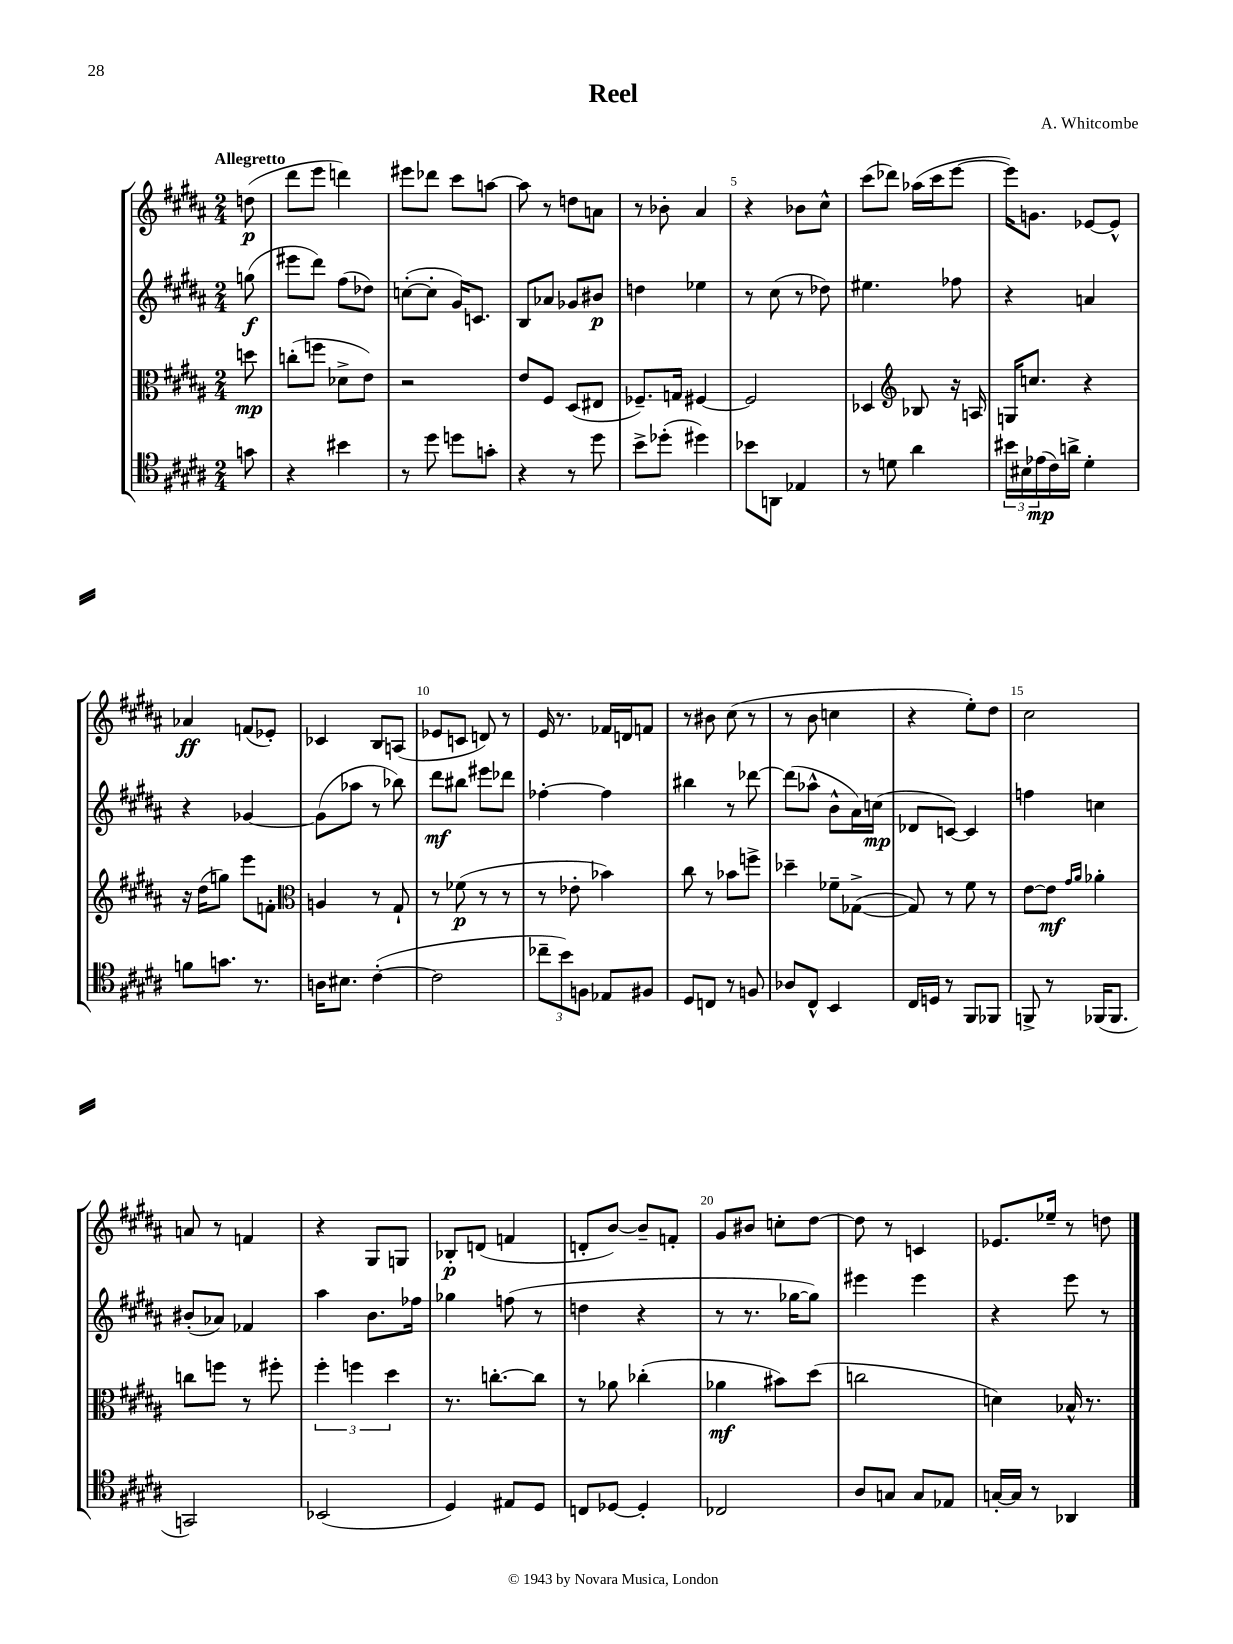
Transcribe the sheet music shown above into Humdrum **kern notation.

**kern	**dynam	**kern	**dynam	**kern	**dynam	**kern	**dynam
*part4	*part4	*part3	*part3	*part2	*part2	*part1	*part1
*staff4	*staff4	*staff3	*staff3	*staff2	*staff2	*staff1	*staff1
*clefC4	*	*clefC3	*	*clefG2	*	*clefG2	*
*k[f#c#g#d#a#]	*	*k[f#c#g#d#a#]	*	*k[f#c#g#d#a#]	*	*k[f#c#g#d#a#]	*
*M2/4	*	*M2/4	*	*M2/4	*	*M2/4	*
=	=	=	=	=	=	=	=
!	!	!	!	!	!	!LO:TX:a:B:t=Allegretto	!
8gn\	.	8ddn\	mp	(8ggn\	f	(8ddn\	p
=1	=1	=1	=1	=1	=1	=1	=1
4r	.	(8ccn'\L	.	8eee#X\L	.	8ddd#\L	.
.	.	8ffn\J	.	8ddd#\J)	.	8eee\J	.
4b#X\	.	8d-X^\L	.	(8ff#\L	.	4dddn\)	.
.	.	8e\J)	.	8dd-X\J)	.	.	.
=2	=2	=2	=2	=2	=2	=2	=2
8r	.	2r	.	([8ccn'\L	.	8eee#X\L	.
8dd#\	.	.	.	8cc'\J]	.	8ddd-X\J	.
8ddn\L	.	.	.	16g#/KL)	.	8ccc#\L	.
.	.	.	.	8.cn/J	.	.	.
8gn'\J	.	.	.	.	.	[8aan\J	.
=3	=3	=3	=3	=3	=3	=3	=3
4r	.	8e/L	.	8B/L	.	8aa\]	.
.	.	8F#/J	.	8a-X/J	.	8r	.
8r	.	(8D#/L	.	8g-X/L	.	8ddn\L	.
8dd#\	.	8E#X/J	.	8b#X/J	p	8an\J	.
=4	=4	=4	=4	=4	=4	=4	=4
8b^\L	.	8.F-X~/L)	.	4ddn\	.	8r	.
(8dd-X'\J	.	.	.	.	.	8b-X'\	.
.	.	16Gn/Jk	.	.	.	.	.
4dd#X\)	.	[4F#X/	.	4ee-X\	.	4a#/	.
=5	=5	=5	=5	=5	=5	=5	=5
8b-X\L	.	2F#/]	.	8r	.	4r	.
8AAn\J	.	.	.	(8cc#\	.	.	.
4E-X/	.	.	.	8r	.	8b-X\L	.
.	.	.	.	8dd-X\)	.	8cc#^^\J	.
=6	=6	=6	=6	=6	=6	=6	=6
8r	.	4D-X/	.	4.ee#X\	.	(8ccc#\L	.
8dn\	.	.	.	.	.	8ddd-X\J)	.
*	*	*clefG2	*	*	*	*	*
4a#\	.	8B-X/	.	.	.	(16aa-X\LL	.
.	.	.	.	.	.	16ccc#\J	.
.	.	16r	.	8ff-X\	.	[8eee\J	.
.	.	16An/	.	.	.	.	.
=7	=7	=7	=7	=7	=7	=7	=7
24b#X\LL	.	16Gn/KL	.	4r	.	16eee\KL])	.
24B#X\	.	.	.	.	.	.	.
.	.	8.ccn/J	.	.	.	8.gn\J	.
(24e-X\	mp	.	.	.	.	.	.
16c#\)	.	.	.	.	.	.	.
16an^\JJ	.	.	.	.	.	.	.
4d#'\	.	4r	.	4an/	.	[8e-X/L	.
.	.	.	.	.	.	8e-^^/J]	.
!!LO:LB:g=z
=8	=8	=8	=8	=8	=8	=8	=8
8fn\L	.	16r	.	4r	.	4a-X/	ff
.	.	(16dd#\KL	.	.	.	.	.
8.gn\J	.	8ggn\J)	.	.	.	.	.
.	.	8eee\L	.	[4g-X/	.	(8fn/L	.
8.r	.	.	.	.	.	.	.
.	.	8fn'\J	.	.	.	8e-X'/J)	.
=9	=9	=9	=9	=9	=9	=9	=9
*	*	*clefC3	*	*	*	*	*
16An\KL	.	4An/	.	(8g-\L]	.	4c-X/	.
8.B#X\J	.	.	.	.	.	.	.
.	.	.	.	8aa-X\J	.	.	.
([4c#'\	.	8r	.	8r	.	8B/L	.
.	.	8G#`/	.	8bb-X\)	.	(8An/J	.
=10	=10	=10	=10	=10	=10	=10	=10
2c#\]	.	8r	.	8ddd#\L	mf	8e-X/L	.
.	.	(8f-X\	p	8bb#X\J	.	8cn/J	.
.	.	8r	.	8eee#X\L	.	8dn/)	.
.	.	8r	.	8ddd-X\J	.	8r	.
=11	=11	=11	=11	=11	=11	=11	=11
12cc-X~\L	.	8r	.	[4ff-X'\	.	16e/	.
.	.	.	.	.	.	8.r	.
12b\)	.	.	.	.	.	.	.
.	.	8e-X'\	.	.	.	.	.
12Fn\J	.	.	.	.	.	.	.
8E-X/L	.	4b-X\)	.	4ff-\]	.	16f-X/LL	.
.	.	.	.	.	.	16dn/J	.
8F#X/J	.	.	.	.	.	8fn/J	.
=12	=12	=12	=12	=12	=12	=12	=12
8D#/L	.	8cc#\	.	4bb#X\	.	8r	.
8Cn/J	.	8r	.	.	.	8b#X\	.
8r	.	8b-X\L	.	8r	.	(8cc#\	.
8Fn/	.	8ffn^\J	.	[8ddd-X\	.	8r	.
=13	=13	=13	=13	=13	=13	=13	=13
8A-X/L	.	4dd-X~\	.	(8ddd-\L]	.	8r	.
8C#^^/J	.	.	.	8aa-X^^\J	.	8b\	.
4BB/	.	8f-X~\L	.	8b^^\L	.	4ccn\	.
.	.	([8G-X^\J	.	16a#\L)	.	.	.
.	.	.	.	(16ccn\JJ	mp	.	.
=14	=14	=14	=14	=14	=14	=14	=14
16C#/LL	.	8G-/])	.	8d-X/L	.	4r	.
16Dn/JJ	.	.	.	.	.	.	.
8r	.	8r	.	[8cn/J)	.	.	.
8FF#/L	.	8f#\	.	4c/]	.	8ee'\L)	.
8FF-X/J	.	8r	.	.	.	8dd#\J	.
=15	=15	=15	=15	=15	=15	=15	=15
8FFn^/	.	[8e\L	.	4ffn\	.	2cc#\	.
8r	.	8e\J]	mf	.	.	.	.
.	.	16qqg#/LL	.	.	.	.	.
.	.	16qqa#/JJ	.	.	.	.	.
(16FF-X/KL	.	4a-X'\	.	4ccn\	.	.	.
8.FF-/J	.	.	.	.	.	.	.
!!LO:LB:g=z
=16	=16	=16	=16	=16	=16	=16	=16
2GGn/)	.	8ccn\L	.	(8b#X'/L	.	8an/	.
.	.	8ffn\J	.	8a-X/J)	.	8r	.
.	.	8r	.	4f-X/	.	4fn/	.
.	.	8ff#X'\	.	.	.	.	.
=17	=17	=17	=17	=17	=17	=17	=17
(2BB-X/	.	6ff#'\	.	4aa#\	.	4r	.
.	.	6ffn\	.	.	.	.	.
.	.	.	.	8.b\L	.	8G#/L	.
.	.	6dd#\	.	.	.	.	.
.	.	.	.	.	.	8Gn/J	.
.	.	.	.	16ff-X\Jk	.	.	.
=18	=18	=18	=18	=18	=18	=18	=18
4D#/)	.	8.r	.	4gg-X\	.	8B-X'/L	p
.	.	.	.	.	.	(8dn/J	.
.	.	[8.ccn'\L	.	.	.	.	.
8E#X/L	.	.	.	(8ffn\	.	4fn/	.
8D#/J	.	8cc\J]	.	8r	.	.	.
=19	=19	=19	=19	=19	=19	=19	=19
8Cn/L	.	8r	.	4ddn\	.	8dn'/L	.
[8D-X/J	.	8a-X\	.	.	.	[8b/J)	.
4D-'/]	.	(4cc-X'\	.	4r	.	8b~/L]	.
.	.	.	.	.	.	8fn'/J	.
=20	=20	=20	=20	=20	=20	=20	=20
2C-X/	.	4a-X\	mf	8r	.	8g#/L	.
.	.	.	.	8.r	.	8b#X/J	.
.	.	8b#X\L)	.	.	.	8ccn'\L	.
.	.	.	.	[16gg-X\KL	.	.	.
.	.	(8dd#\J	.	8gg-\J])	.	[8dd#\J	.
=21	=21	=21	=21	=21	=21	=21	=21
8A#/L	.	2ccn\	.	4eee#X\	.	8dd#\]	.
8Gn/J	.	.	.	.	.	8r	.
8G/L	.	.	.	4eee#\	.	4cn/	.
8E-X/J	.	.	.	.	.	.	.
=22	=22	=22	=22	=22	=22	=22	=22
[16Gn'/LL	.	4dn\)	.	4r	.	8.e-X/L	.
16G/JJ]	.	.	.	.	.	.	.
8r	.	.	.	.	.	.	.
.	.	.	.	.	.	16ee-X~/Jk	.
4AA-X/	.	16B-X^^/	.	8eee\	.	8r	.
.	.	8.r	.	.	.	.	.
.	.	.	.	8r	.	8ddn\	.
==	==	==	==	==	==	==	==
*-	*-	*-	*-	*-	*-	*-	*-
